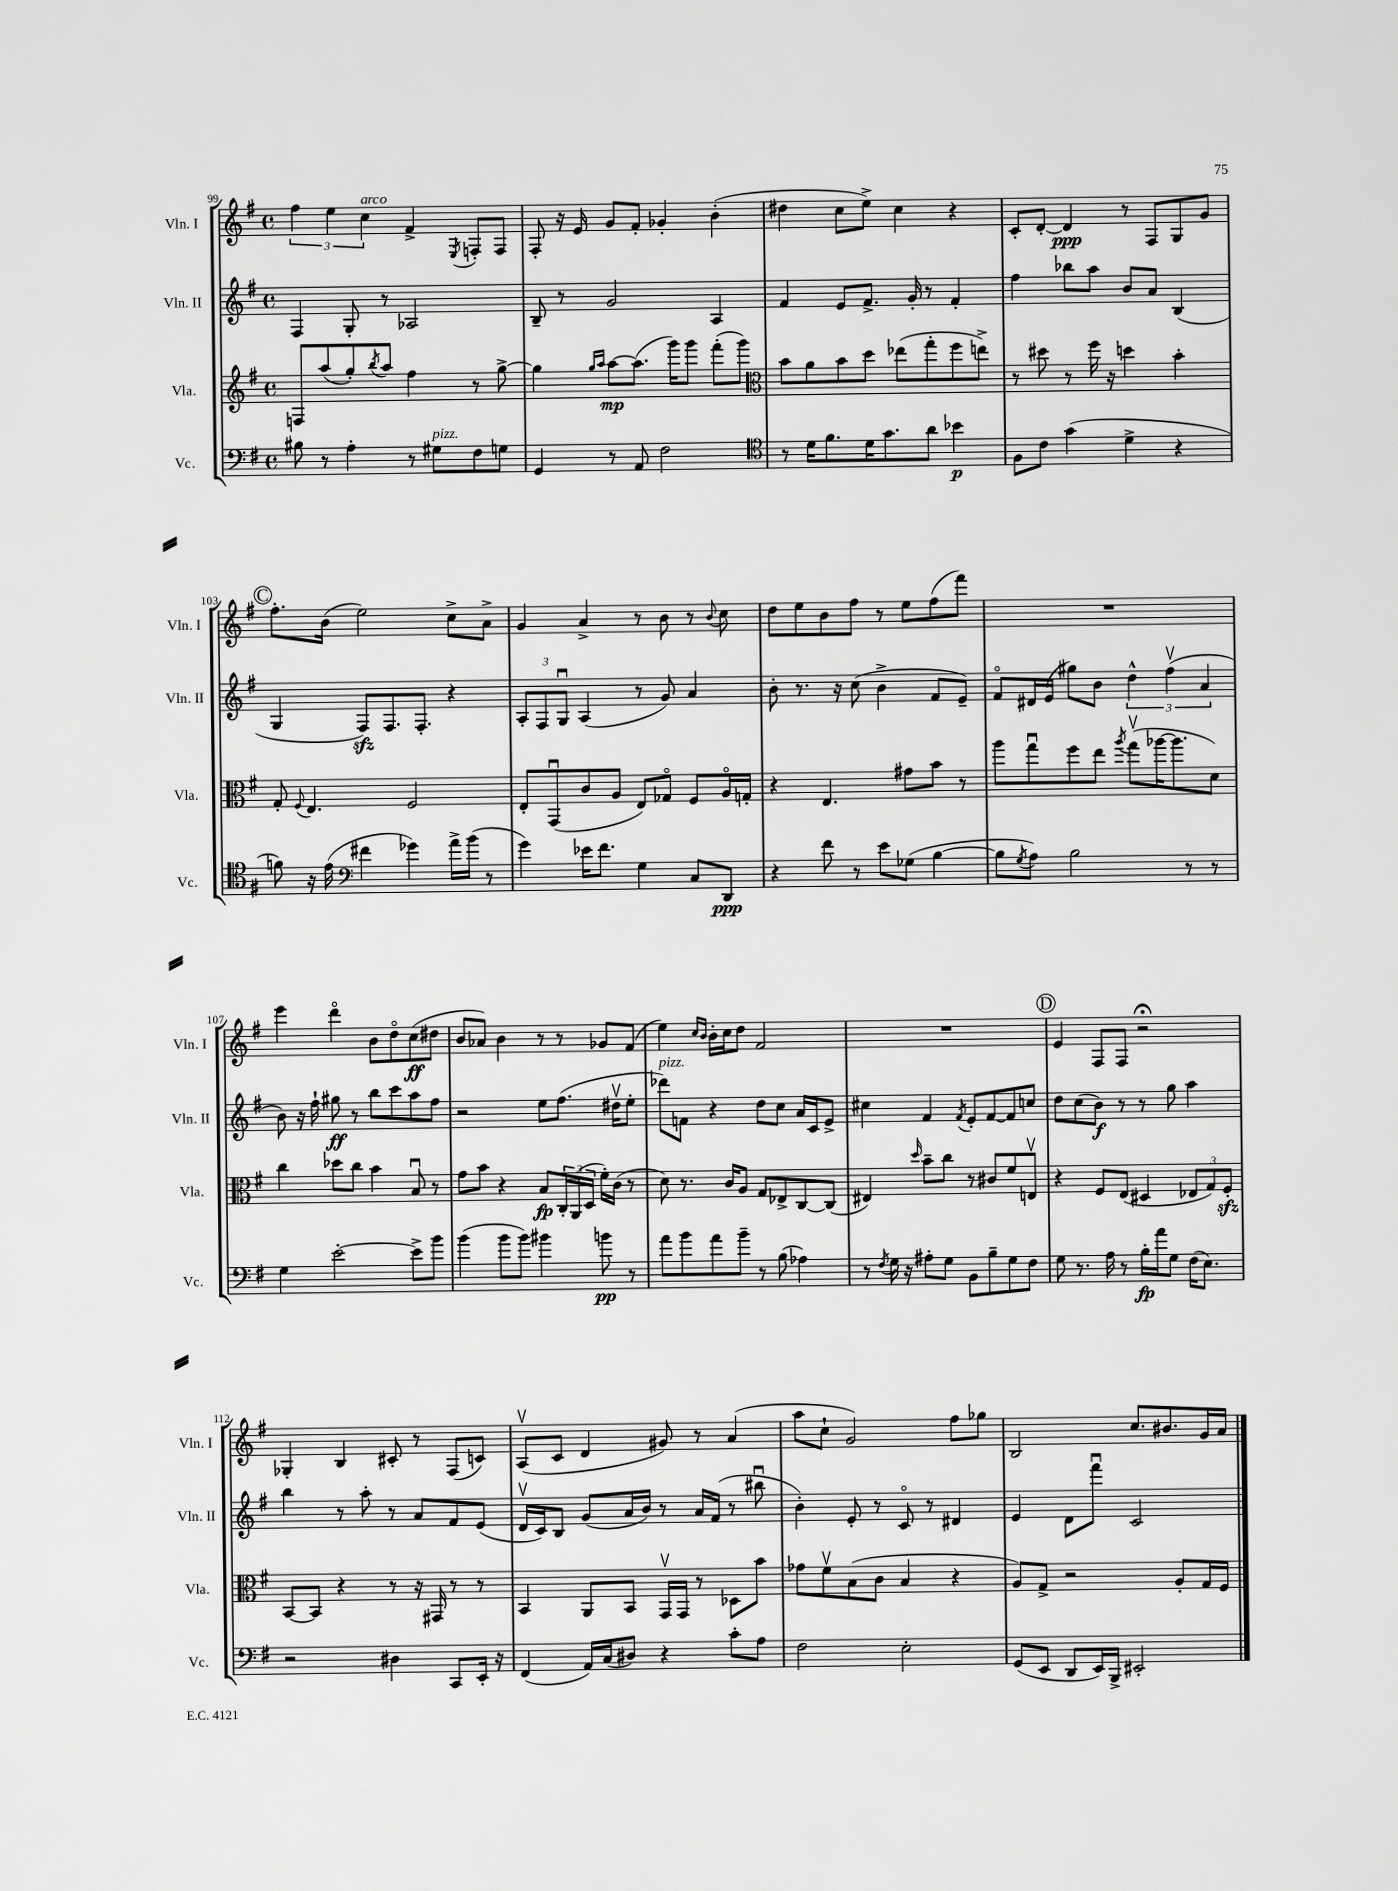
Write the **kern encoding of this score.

**kern	**kern	**kern	**kern
*staff4	*staff3	*staff2	*staff1
*clefF4	*clefG2	*clefG2	*clefG2
*k[f#]	*k[f#]	*k[f#]	*k[f#]
*M4/4	*M4/4	*M4/4	*M4/4
*met(c)	*met(c)	*met(c)	*met(c)
8B#\	8F/L	4F#/	6ff#\
8r	(8aa/	.	.
.	.	.	6ee\
4A'\	8gg'/)	8G'/	.
.	.	.	6cc\
.	8qbb/	.	.
.	8aa/J	8r	.
8r	4ff#\	2A-/	4f#^/
8G#\L	.	.	.
.	.	.	8qE/
8F#\	8r	.	8F'/L
8G\J	[8gg^\	.	8F/J
=	=	=	=
4GG/	4gg\]	8B~/	8F#'/
.	.	8r	16r
.	.	.	16e/
.	16qqgg/LL	.	.
.	16qqaa/JJ	.	.
8r	[8aa\L	2g/	8g/L
8AA/	(8.aa\]J	.	8f#'/J
2F#\	.	.	4g-'/
.	16ggg\LK)	.	.
.	8ggg\J	.	.
.	(8fff#'\L	4A/	(4b'\
.	8ggg\J)	.	.
=	=	=	=
*clefC4	*clefC3	*	*
8r	8b\L	4f#/	4dd#\
16d\LK	8a\	.	.
8.f#\	.	.	.
.	8b\	8e/L	8cc\L
16d\K	8dd\J	8.f#^/J	8ee^\J)
8.g\	.	.	.
.	(8ee-\L	.	4cc\
.	.	16g'/	.
8a\J	8gg'\	8r	.
4b-\	8ff#\	4f#'/	4r
.	8ee^\J)	.	.
=	=	=	=
8F#\L	8r	4ff#\	8c'/L
8c\J	8dd#\	.	[8d'/J
(4g\	8r	8bb-\L	4d/]
.	16ff#\	8aa\J	.
.	16r	.	.
4d^\	4dd\	8b/L	8r
.	.	8a/J	8F#/L
4r	4b'\	(4B/	8G/
.	.	.	8g/J
=	=	=	=
8f\)	8G'/	4G/	8.ff#'\L
.	8qqF#/	.	.
16r	4.E/	.	.
(16e\	.	.	(16b\Jk
*clefF4	*	*	*
4f#\	.	8F#/L)	2ee\)
.	.	8.F#/	.
4g-\)	2F#/	.	.
.	.	8.F#'/J	.
16a^\LL	.	4r	8cc^\L
(16b\JJ	.	.	.
8r	.	.	8a^\J
=	=	=	=
4g\)	8E'/L	12A'/L	4g/
.	.	12F#/	.
.	(8GGu/	.	.
.	.	12Gu/J	.
16e-\LK	8c/	(4A/	4a^/
8.f#\J	.	.	.
.	8A/J	.	.
4G\	8E/L)	8r	8r
.	8G-o/J	8g/)	8b\
8C/L	8F#/L	4a/	8r
.	.	.	8qqb/
8DD/J	16Ao/L	.	8cc\
.	16G'/JJ	.	.
=	=	=	=
4r	4r	8b'\	8dd\L
.	.	8.r	8ee\
8f#\	4.E/	.	8b\
.	.	16r	.
8r	.	(8cc\	8ff#\J
8e\L	.	4b^\	8r
(8G-\J	8g#\L	.	8ee\L
[4B\	8b\J	8f#/L	(8ff#\
.	8r	8e~/J)	8fff#\J)
=	=	=	=
8B\]L	8aa\L	8f#o/L	1r
8qG/	.	.	.
8A\J)	8ggu\	16d#/L	.
.	.	(16e/JJ	.
2B\	8ff#\	8gg#\L)	.
.	8ee\J	8b\J	.
.	8qaa/	.	.
.	(8ggv\L	6dd^^\	.
.	[16aa-\K	.	.
.	.	(6ff#v\	.
.	8.aa-\]	.	.
8r	.	.	.
.	.	6a/	.
8r	8d\J)	.	.
=	=	=	=
4G\	4cc\	8b\)	4eee\
.	.	16r	.
.	.	16ff#`\	.
[2e'\	8dd-\L	8gg#\	4dddo\
.	8cc\J	8r	.
.	4b\	8bb\L	8b\L
.	.	8ccc\	8ddo\
8e^\]L	8Bu/	8aa\	(8cc\
8b\J	8r	8ff#\J	8dd#\J
=	=	=	=
(4b\	8g\L	2r	8b/L
.	8b\J	.	8a-/J)
8b\L	4r	.	4b\
8b\J)	.	.	.
4b#\	8B/L	8ee\L	8r
.	24C'/L	(8.ff#\J	8r
.	(24AA/	.	.
.	24D/JJ	.	.
8b\	16f#'\LL)	.	8g-/L
.	(16c\JJ	16dd#v\LK	.
8r	8r	8ee'\J	(8f#/J
=	=	=	=
8a\L	8d\)	8ddd-\L)	4ee\)
8b\	8.r	8f\J	.
.	.	.	16qqcc/LL
.	.	.	16qqb/JJ
8a\	.	4r	16b'\LL
.	16c/LK	.	16cc\J
8b~\J	8A/J	.	8dd\J
8r	8G/L	8dd\L	2f#/
(8B\	8E-^/	8cc\J	.
4A-\)	[8C/	16a/LL	.
.	.	16c/J	.
.	(8C/]J	8e^/J	.
=	=	=	=
8r	4E#/)	4cc#\	1r
8qF#/	.	.	.
16G\	.	.	.
16r	.	.	.
.	16qqdd/	.	.
8A#'\L	8b~\L	4f#/	.
8G\J	8cc\J	.	.
.	.	8qf#/	.
8BB\L	8r	8e'/L	.
8B~\	8c#/L	[8f#/	.
8G\	8f#/	8f#/]	.
8F#\J	8Ev/J	8cc/J	.
=	=	=	=
8G\	4r	8dd\L	4e/
8.r	.	(8cc\	.
.	8F#/L	8b\J)	8F#/L
16A\	.	.	.
8r	(8E/J	8r	8F#/J
16B'\LL	4D#/	8r	2r;
16a\J	.	.	.
8G\J	.	8gg\	.
(16F#\LK	12E-/L	4aa\	.
8.E\J)	.	.	.
.	12G/)	.	.
.	12F#'/J	.	.
=	=	=	=
2r	[8BB/L	4bb\	4G-'/
.	8BB/]J	.	.
.	4r	8r	4B/
.	.	8aa'\	.
4D#\	8r	8r	8c#'/
.	16r	8a/L	8r
.	16GG#/	.	.
8CC/L	8r	8f#/	(8F#/L
16EE'/Jk	8r	(8e/J	8c/J)
16r	.	.	.
=	=	=	=
(4FF#/	4BB/	16dv/LL	(8Av/L
.	.	16c/J)	.
.	.	8B/J	8c/J
16AA/LL)	8AA/L	(8g/L	4d/
(16C/J	.	.	.
8D#/J)	8BB/J	16a/L	.
.	.	16b/JJ)	.
4r	16GGv/LL	8r	8g#/)
.	16GG/JJ	.	.
.	8r	16a/LL	8r
.	.	(16f#/JJ	.
8c'\L	8D-\L	8r	(4a/
8A\J	8b\J	8bb#u\	.
=	=	=	=
2F#\	8g-\L	4b'\)	8aa\L
.	8f#v\	.	8cc`\J
.	(8B\	8e'/	2g/)
.	8c\J	8r	.
2E'\	4B/	8co/	.
.	.	8r	.
.	4r	4d#/	8ff#\L
.	.	.	8gg-\J
=	=	=	=
(8GG/L	8A/L)	4e/	2B/
8EE/J	8G^/J	.	.
8DD/L	2r	8d\L	.
16EE/L)	.	8fff#u\J	.
16BBB^/JJ	.	.	.
2EE#'/	.	2c/	8.cc/L
.	.	.	8.b#/
.	8A'/L	.	.
.	16G/L	.	16g/L
.	16F#/JJ	.	16a/JJ
==	==	==	==
*-	*-	*-	*-
